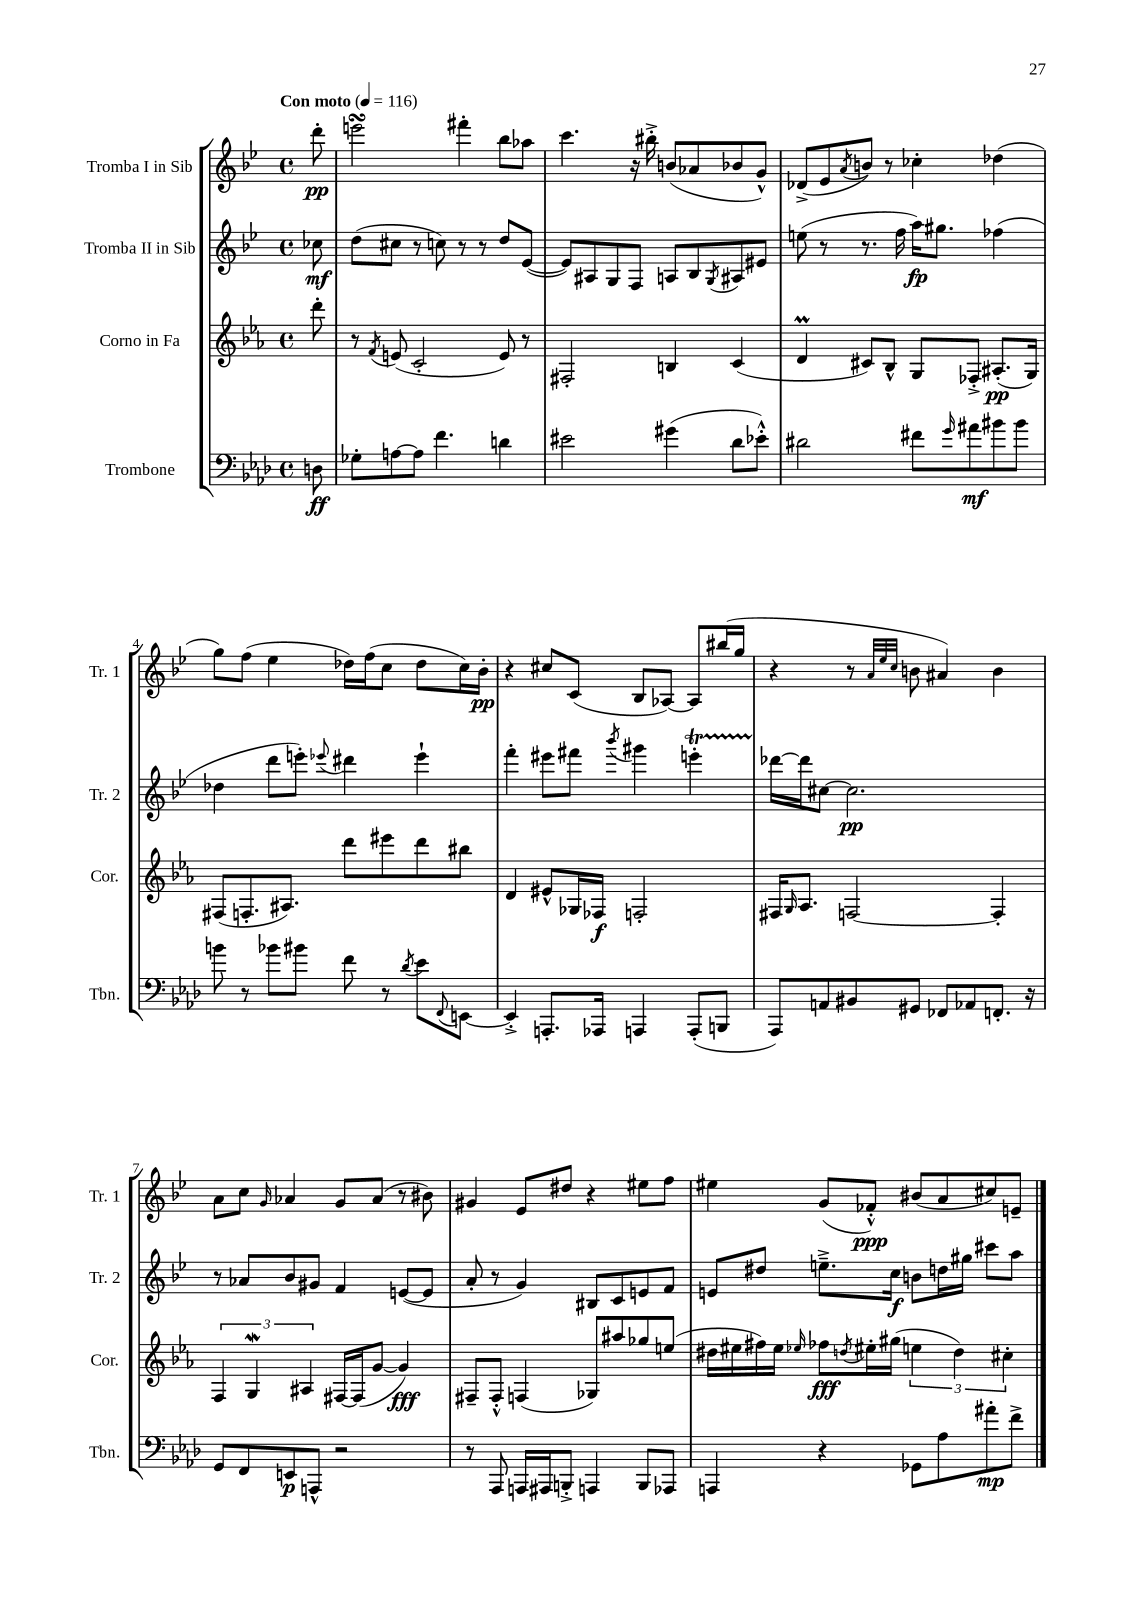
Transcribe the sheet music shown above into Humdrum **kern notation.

**kern	**dynam	**kern	**dynam	**kern	**dynam	**kern	**dynam
*part4	*part4	*part3	*part3	*part2	*part2	*part1	*part1
*staff4	*staff4	*staff3	*staff3	*staff2	*staff2	*staff1	*staff1
*I"Trombone	*	*I"Corno in Fa	*	*I"Tromba II in Sib	*	*I"Tromba I in Sib	*
*I'Tbn.	*	*I'Cor.	*	*I'Tr. 2	*	*I'Tr. 1	*
*clefF4	*	*clefG2	*	*clefG2	*	*clefG2	*
*k[b-e-a-d-]	*	*k[b-e-a-]	*	*k[b-e-]	*	*k[b-e-]	*
*M4/4	*	*M4/4	*	*M4/4	*	*M4/4	*
*met(c)	*	*met(c)	*	*met(c)	*	*met(c)	*
*MM116	*	*MM116	*	*MM116	*	*MM116	*
=	=	=	=	=	=	=	=
!	!	!	!	!	!	!LO:TX:a:B:t=Con moto	!
8Dn\	ff	8ddd'\	.	8cc-X\	mf	8ddd'\	pp
=1	=1	=1	=1	=1	=1	=1	=1
8G-X'\L	.	8r	.	(8dd\L	.	2eeensSsS\	.
.	.	8qf/	.	.	.	.	.
[8An\	.	(8en/	.	8cc#X\J	.	.	.
8A\J]	.	2c'/	.	8r	.	.	.
4.f\	.	.	.	8ccn\)	.	.	.
.	.	.	.	8r	.	4fff#X'\	.
.	.	.	.	8r	.	.	.
4dn\	.	8e/)	.	8dd/L	.	8bb-\L	.
.	.	8r	.	([8e-/J	.	8aa-X\J	.
=2	=2	=2	=2	=2	=2	=2	=2
2e#X\	.	2F#X'/	.	8e-/L])	.	4.ccc\	.
.	.	.	.	8A#X/	.	.	.
.	.	.	.	8G/	.	.	.
.	.	.	.	8F/J	.	16r	.
.	.	.	.	.	.	16bb#X'^\	.
(4g#X\	.	4Bn/	.	8An/L	.	(8bn/L	.
.	.	.	.	8B-/	.	8a-X/	.
.	.	.	.	8qG/	.	.	.
8d-\L	.	(4c/	.	8A#X/	.	8b-X/	.
8e-X'^^\J)	.	.	.	8e#X/J	.	8g^^/J)	.
=3	=3	=3	=3	=3	=3	=3	=3
2d#X\	.	4dm/	.	(8een\	.	(8d-X^/L	.
.	.	.	.	8r	.	8e-/	.
.	.	.	.	.	.	8qa/	.
.	.	8c#X/L)	.	8.r	.	8bn/J)	.
.	.	8B-^^/J	.	.	.	8r	.
.	.	.	.	16ff\	.	.	.
8f#X\L	.	8G/L	.	16aa\KL)	fp	4cc-X'\	.
.	.	.	.	8.gg#X\J	.	.	.
16qqg/	.	.	.	.	.	.	.
8a#X\	mf	8F-X'^/J	.	.	.	.	.
8b#X\	.	(8.A#X'/L	pp	(4ff-X\	.	(4dd-X\	.
8b#\J	.	.	.	.	.	.	.
.	.	16G/Jk)	.	.	.	.	.
!!LO:LB:g=z
=4	=4	=4	=4	=4	=4	=4	=4
8bn\	.	(8F#X/L	.	4dd-X\	.	8gg\L)	.
8r	.	8.Fn'/	.	.	.	(8ff\J	.
8b-X\L	.	.	.	8ddd\L	.	4ee-\	.
.	.	8.A#X/J)	.	.	.	.	.
8b#X\J	.	.	.	8eeen'\J)	.	.	.
.	.	.	.	8qqeee-X/	.	.	.
8f\	.	8ddd\L	.	4ddd#X\	.	16dd-X\LL)	.
.	.	.	.	.	.	(16ff\J	.
8r	.	8eee#X\	.	.	.	8cc\J	.
8qd-/	.	.	.	.	.	.	.
8e-\L	.	8ddd\	.	4eee-`\	.	8dd-\L	.
8qqFF/	.	.	.	.	.	.	.
[8EEn\J	.	8bb#X\J	.	.	.	16cc\L)	.
.	.	.	.	.	.	16b-'\JJ	pp
=5	=5	=5	=5	=5	=5	=5	=5
4EE'^/]	.	4d/	.	4fff'\	.	4r	.
8.AAAn'/L	.	8e#X^^/L	.	8eee#X\L	.	8cc#X/L	.
.	.	16G-X/L	.	8fff#X\J	.	(8c/J	.
16AAA-X/Jk	.	16F-X/JJ	f	.	.	.	.
.	.	.	.	8qbbb-/	.	.	.
4AAAn/	.	2Fn'/	.	4ggg#X\	.	8B-/L	.
.	.	.	.	.	.	[8A-X/J)	.
(8AAA'/L	.	.	.	4eeent'\	.	8A-/L]	.
8BBBn/J	.	.	.	.	.	(16bb#X/L	.
.	.	.	.	.	.	16gg/JJ	.
=6	=6	=6	=6	=6	=6	=6	=6
8AAA-/L)	.	16F#X/KL	.	[16ddd-X\LL	.	4r	.
.	.	16qqG/	.	.	.	.	.
.	.	8.A-/J	.	16ddd-\J]	.	.	.
8AAn/	.	.	.	[8cc#X\J	.	.	.
8BB#X/	.	[2Fn/	.	2.cc#\]	pp	8r	.
.	.	.	.	.	.	32qqa/LLL	.
.	.	.	.	.	.	32qqee-/	.
.	.	.	.	.	.	32qqcc/JJJ	.
8GG#X/J	.	.	.	.	.	8bn\	.
8FF-X/L	.	.	.	.	.	4a#X/)	.
8AA-X/	.	.	.	.	.	.	.
8.FFn'/J	.	4F'/]	.	.	.	4b\	.
16r	.	.	.	.	.	.	.
!!LO:LB:g=z
=7	=7	=7	=7	=7	=7	=7	=7
8GG/L	.	6F/	.	8r	.	8a\L	.
8FF/	.	.	.	8a-X/L	.	8cc\J	.
.	.	6GW/	.	.	.	.	.
.	.	.	.	.	.	16qqg/	.
8EEn/	p	.	.	8b-/	.	4a-X/	.
.	.	6A#X/	.	.	.	.	.
8AAAn^^/J	.	.	.	8g#X/J	.	.	.
2r	.	[16F#X/LL	.	4f/	.	8g/L	.
.	.	(16F#/J]	.	.	.	.	.
.	.	[8g/J	.	.	.	(8a-/J	.
.	.	4g/])	fff	([8en/L	.	8r	.
.	.	.	.	8e/J]	.	8b#X\)	.
=8	=8	=8	=8	=8	=8	=8	=8
8r	.	8F#X~/L	.	8a'/	.	4g#X/	.
8AAA-/	.	8F#'^^/J	.	8r	.	.	.
16AAAn/LL	.	(4Fn/	.	4g/)	.	8e-/L	.
16AAA#X/J	.	.	.	.	.	.	.
8BBBn'^/J	.	.	.	.	.	8dd#X/J	.
4AAAn/	.	8G-X/L)	.	8B#X/L	.	4r	.
.	.	8aa#X/	.	8c/	.	.	.
8BBB/L	.	8gg-X/	.	8en/	.	8ee#X\L	.
8AAA-X/J	.	(8een/J	.	8f/J	.	8ff\J	.
=9	=9	=9	=9	=9	=9	=9	=9
4AAAn/	.	16dd#X\LL	.	8en/L	.	4ee#X\	.
.	.	16ee#X\	.	.	.	.	.
.	.	16ff#X\)	.	8dd#X/J	.	.	.
.	.	16ee#\JJ	.	.	.	.	.
.	.	16qqee-X/	.	.	.	.	.
4r	.	8ff-X\L	fff	8.een~^\L	.	(8g/L	.
.	.	8qddn/	.	.	.	.	.
.	.	16ee#X'\L	.	.	.	8f-X'^^/J)	ppp
.	.	(16gg#X\JJ	.	16cc\Jk	f	.	.
8GG-X\L	.	6een\	.	8bn\L	.	(8b#X/L	.
8A-\	.	.	.	16ddn\L	.	8a/	.
.	.	6dd\)	.	.	.	.	.
.	.	.	.	16gg#X\JJ	.	.	.
8a#X'\	mp	.	.	8ccc#X\L	.	8cc#X/)	.
.	.	6cc#X'\	.	.	.	.	.
8f^\J	.	.	.	8aa\J	.	8en~/J	.
==	==	==	==	==	==	==	==
*-	*-	*-	*-	*-	*-	*-	*-
